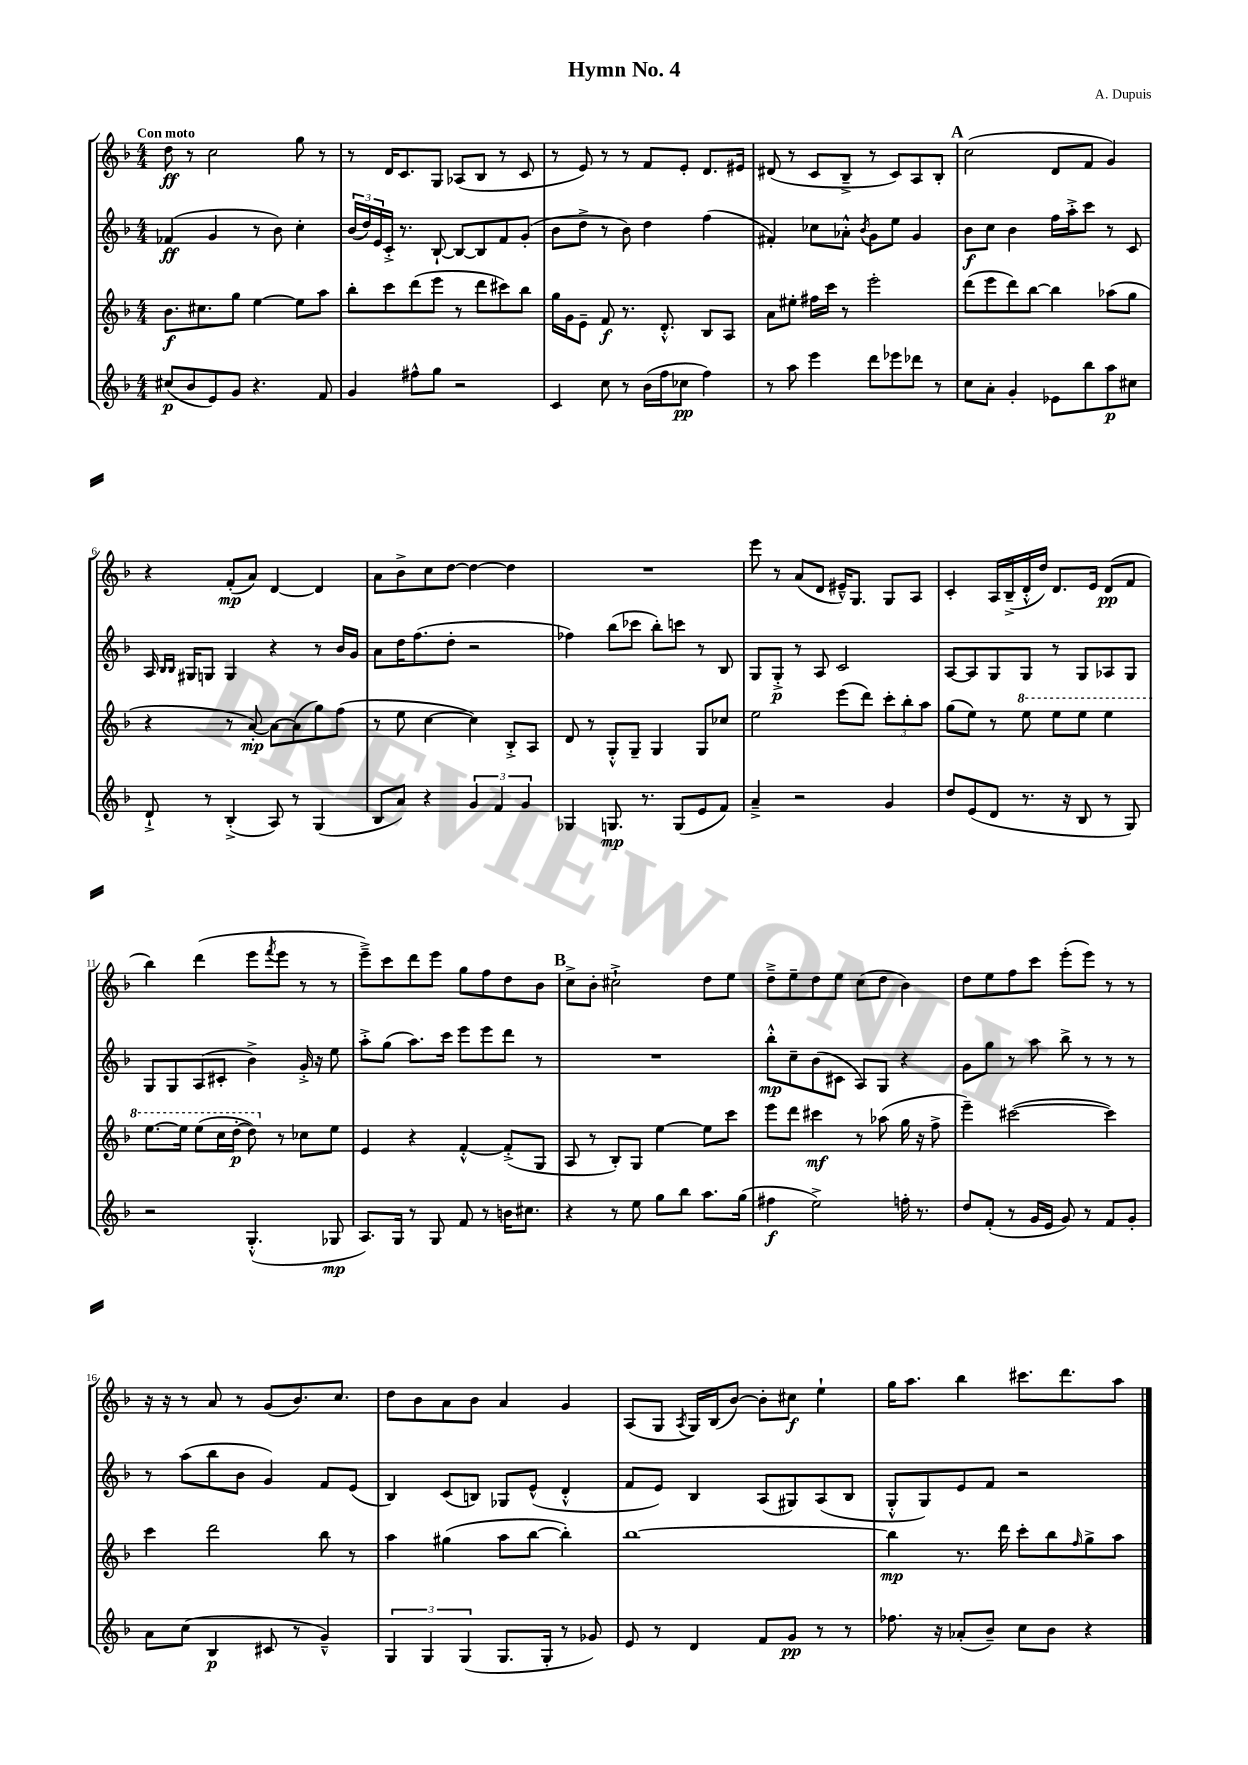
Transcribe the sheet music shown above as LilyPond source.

\header { title = "Hymn No. 4" composer = "A. Dupuis" }
<<
\new StaffGroup <<
\new Staff = "s0" {
    \clef treble \key f \major \numericTimeSignature \time 4/4 \tempo "Con moto"
    d''8\ff r8 c''2 g''8 r8 |
    r8 d'16 c'8. g8 aes8( bes8 r8 c'8 |
    r8 e'8) r8 r8 f'8 e'8-. d'8. eis'16 |
    dis'8( r8 c'8 bes8---> r8 c'8) a8 bes8-. |
    \mark \markup { \bold "A" } c''2( d'8 f'8 g'4) |
    r4 f'8-.\mp( a'8) d'4~ d'4 |
    a'8 bes'8-> c''8 d''8~ d''4~ d''4 |
    R1 |
    e'''8 r8 a'8( d'8 eis'16---^) g8. g8 a8 |
    c'4-. a16 bes16--->( d'16-.-^ d''16) d'8. e'16 d'8\pp( f'8 |
    bes''4) d'''4( e'''8 \acciaccatura { f'''8 } e'''8 r8 r8 |
    e'''8--->) c'''8 d'''8 e'''8 g''8 f''8 d''8 bes'8 |
    \mark \markup { \bold "B" } c''8-> bes'8-. cis''2-!-> d''8 e''8 |
    d''8---> e''8-- d''8 e''8 c''8( d''8 bes'4) |
    d''8 e''8 f''8 c'''8 e'''8-.( e'''8) r8 r8 |
    r16 r16 r8 a'8 r8 g'8( bes'8.) c''8. |
    d''8 bes'8 a'8 bes'8 a'4 g'4 |
    a8( g8 \acciaccatura { a8 } g16) bes16( bes'8~) bes'8-. cis''8\f e''4-! |
    g''16 a''8. bes''4 cis'''8. d'''8. a''8 \bar "|." |
}
\new Staff = "s1" {
    \clef treble \key f \major \numericTimeSignature \time 4/4
    fes'4\ff( g'4 r8 bes'8) c''4-. |
    \tuplet 3/2 { bes'16( d''16) e'16 } c'16-.-> r8. bes8~-! bes8~ bes8 f'8 g'8-.( |
    bes'8 d''8-> r8 bes'8) d''4 f''4( |
    fis'4-.) ces''8 aes'8-.-^ \acciaccatura { bes'8 } g'8 e''8 g'4 |
    \mark \markup { \bold "A" } bes'8\f c''8 bes'4 f''16 a''16-.-> c'''8 r8 c'8 |
    a16 \grace { bes16 bes16 } gis16 g8 g4 r4 r8 bes'16 g'16 |
    a'8 d''16 f''8.( d''8-. r2 |
    fes''4) bes''8( ces'''8 bes''8-.) c'''8 r8 bes8 |
    g8 g8-.->\p r8 a8 c'2 |
    a8~ a8 g8 g8 r8 g8 aes8 g8 |
    g8 g8 a8( cis'8-. bes'4->) g'16-.-> r16 e''8 |
    a''8-.-> g''8( a''8.) c'''16 e'''8 e'''8 d'''8 r8 |
    \mark \markup { \bold "B" } R1 |
    bes''8-.-^\mp c''8-- bes'8( cis'8 a8) g8 r4 |
    g'8 g''8 r8 a''8 bes''8-> r8 r8 r8 |
    r8 a''8( bes''8 bes'8 g'4) f'8 e'8( |
    bes4) c'8( b8) ges8 e'8-^( d'4-.-^ |
    f'8 e'8) bes4 a8( gis8) a8( bes8 |
    g8-.-^ g8) e'8 f'8 r2 \bar "|." |
}
\new Staff = "s2" {
    \clef treble \key f \major \numericTimeSignature \time 4/4
    bes'8.\f cis''8. g''8 e''4~ e''8 a''8 |
    bes''8-. c'''8 d'''8( e'''8 r8 d'''8 cis'''8) bes''8 |
    g''16 g'16 e'8-- f'8\f r8. d'8.-.-^ bes8 a8 |
    a'8 eis''8-. fis''16 c'''16 r8 e'''2-. |
    \mark \markup { \bold "A" } d'''8( e'''8 d'''8) bes''8~ bes''4 aes''8( g''8 |
    r4 r8 a'8~-.\mp) a'8~ a'8( g''8) f''8( |
    r8 e''8 c''4~ c''4) bes8-.-> a8 |
    d'8 r8 g8-.-^ g8-- g4 g8 ces''8 |
    e''2 e'''8( d'''8) \tuplet 3/2 { c'''8-. bes''8-. a''8 } |
    g''8( e''8) r8 \ottava #1 e'''8 e'''8 e'''8 e'''4 |
    e'''8.~ e'''16 e'''8( c'''16 d'''16~-.\p d'''8) \ottava #0 r8 ces''8 e''8 |
    e'4 r4 f'4~-.-^ f'8-.->( g8 |
    \mark \markup { \bold "B" } a8 r8 bes8-.) g8 e''4~ e''8 c'''8 |
    e'''8 d'''8 cis'''4\mf r8 aes''8( g''16 r16 f''8-> |
    e'''4--) cis'''2~( cis'''4) |
    c'''4 d'''2 bes''8 r8 |
    a''4 gis''4( a''8 bes''8~ bes''4-.) |
    bes''1~ |
    bes''4\mp r8. d'''16 c'''8-. bes''8 \grace { f''16 } g''8-> a''8 \bar "|." |
}
\new Staff = "s3" {
    \clef treble \key f \major \numericTimeSignature \time 4/4
    cis''8\p( bes'8 e'8) g'8 r4. f'8 |
    g'4 fis''8-^ g''8 r2 |
    c'4 c''8 r8 bes'16( f''16 ces''8\pp f''4) |
    r8 a''8 e'''4 d'''8 ees'''8 des'''8 r8 |
    \mark \markup { \bold "A" } c''8 a'8-. g'4-. ees'8 bes''8 a''8\p cis''8 |
    d'8-!-> r8 bes4-.->( a8) r8 g4( |
    bes8 a'8) r4 \tuplet 3/2 { g'4 f'4 g'4 } |
    ges4 g8.\mp r8. g8( e'8 f'8) |
    a'4---> r2 g'4 |
    d''8 e'8( d'8 r8. r16 bes8 r8 g8) |
    r2 g4.-.-^( ges8\mp |
    a8.) g16 r8 g8 f'8 r8 b'16 cis''8. |
    \mark \markup { \bold "B" } r4 r8 e''8 g''8 bes''8 a''8. g''16( |
    fis''4\f e''2->) f''16-. r8. |
    d''8 f'8-.( r8 g'16 e'16 g'8) r8 f'8 g'8-. |
    a'8 c''8( bes4\p cis'8 r8 g'4---^) |
    \tuplet 3/2 { g4 g4 g4( } g8. g16-. r8 ges'8) |
    e'8 r8 d'4 f'8 g'8\pp r8 r8 |
    fes''8. r16 aes'8-.( bes'8--) c''8 bes'8 r4 \bar "|." |
}
>>
>>
